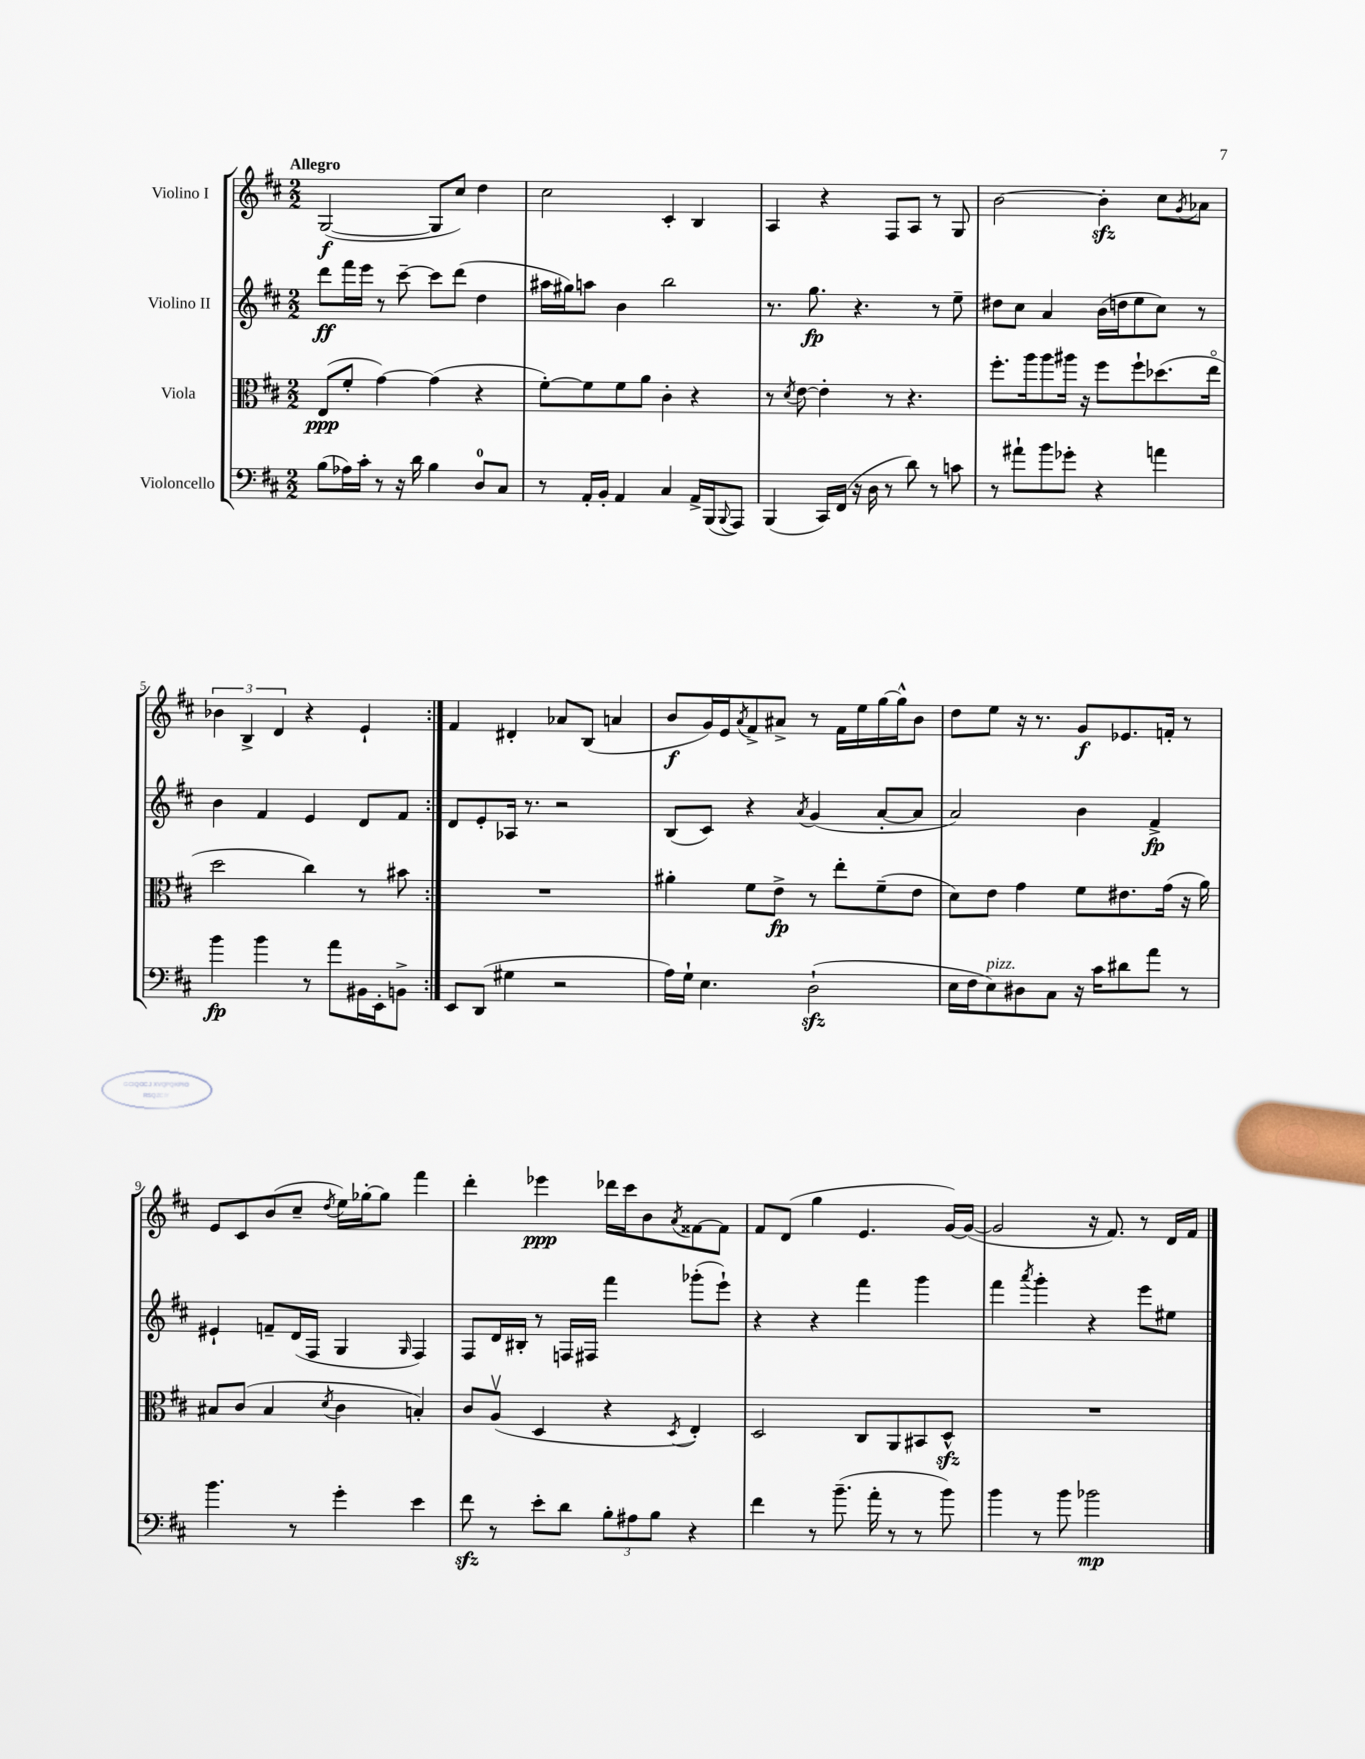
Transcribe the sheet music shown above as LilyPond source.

<<
\new StaffGroup <<
\new Staff = "s0" \with { instrumentName = "Violino I" } {
    \clef treble \key d \major \numericTimeSignature \time 2/2 \tempo "Allegro"
    \repeat volta 2 { g2~\f( g8 cis''8) d''4 |
    cis''2 cis'4-. b4 |
    a4 r4 fis8 a8 r8 g8 |
    b'2~ b'4-.\sfz cis''8 \acciaccatura { g'8 } aes'8 |
    \tuplet 3/2 { bes'4 b4-> d'4 } r4 e'4-! | }
    fis'4 dis'4-. aes'8 b8( a'4 |
    b'8\f g'16) e'16 \acciaccatura { a'8 } fis'8-> ais'8-> r8 fis'16 e''16 g''16~ g''16-^ b'8 |
    d''8 e''8 r16 r8. g'8\f ees'8. f'16-. r8 |
    e'8 cis'8 b'8( cis''8-- \acciaccatura { d''8 } e''16) ges''16~-. ges''8 fis'''4 |
    d'''4-. ees'''4\ppp des'''16 cis'''16 b'8 \acciaccatura { a'8 } fisis'8~ fisis'8 |
    fis'8 d'8( g''4 e'4. g'16~) g'16~( |
    g'2 r16 fis'8.) r8 d'16 fis'16 \bar "|." |
}
\new Staff = "s1" \with { instrumentName = "Violino II" } {
    \clef treble \key d \major \numericTimeSignature \time 2/2
    \repeat volta 2 { d'''8\ff fis'''16 e'''16 r8 cis'''8~-- cis'''8 d'''8( d''4 |
    ais''16 gis''16) a''8 b'4 b''2 |
    r8. g''8.\fp r4. r8 e''8-- |
    dis''8 cis''8 a'4 b'16( d''16 e''8 cis''8) r8 |
    b'4 fis'4 e'4 d'8 fis'8 | }
    d'8 e'8-. aes16 r8. r2 |
    b8( cis'8) r4 \acciaccatura { a'8 } g'4( a'8~-. a'8 |
    a'2) b'4 fis'4->\fp |
    eis'4-! f'8-- d'16( fis16 g4 \grace { g16 } fis4) |
    fis8 d'16 bis16-. r8 f16 fis16 fis'''4 ges'''8-.( e'''8-!) |
    r4 r4 fis'''4 g'''4 |
    fis'''4 \acciaccatura { a'''8 } g'''4-. r4 e'''8 eis''8 \bar "|." |
}
\new Staff = "s2" \with { instrumentName = "Viola" } {
    \clef alto \key d \major \numericTimeSignature \time 2/2
    \repeat volta 2 { e8\ppp( fis'8-. g'4~) g'4( r4 |
    fis'8~-.) fis'8 fis'8 a'8 cis'4-. r4 |
    r8 \acciaccatura { d'8 } e'8~ e'4-. r8 r4. |
    fis''8.-. a''16 a''8 ais''16 r16 fis''8 fis''8-! des''8.( e''16\flageolet |
    d''2 cis''4) r8 bis'8 | }
    R1 |
    ais'4-. fis'8 e'8->\fp r8 e''8-. fis'8--( e'8 |
    d'8) e'8 g'4 fis'8 eis'8. g'16( r16 a'16) |
    bis8 cis'8( bis4 \acciaccatura { d'8 } cis'4 b4-.) |
    cis'8 a8\upbow( d4 r4 \acciaccatura { d8 } e4-.) |
    d2 cis8 a,8 bis,8 d8-^\sfz |
    R1 \bar "|." |
}
\new Staff = "s3" \with { instrumentName = "Violoncello" } {
    \clef bass \key d \major \numericTimeSignature \time 2/2
    \repeat volta 2 { b8( aes16) cis'16-. r8 r16 d'16 b4 d8-0 cis8 |
    r8 a,16-. b,16-. a,4 cis4 a,16-> b,,16( \appoggiatura { b,,8 } a,,8) |
    b,,4( cis,16) fis,16( r16 d16 r8 d'8) r8 c'8 |
    r8 ais'8-! b'8 ges'8-. r4 a'4 |
    b'4\fp b'4 r8 a'8 bis,16 e,16-. b,8-> | }
    e,8 d,8( gis4 r2 |
    a16) g16-! e4. d2-!\sfz( |
    e16 fis16 e8^\markup { \italic "pizz." }) dis8 cis8 r16 cis'16 dis'8 a'8 r8 |
    b'4. r8 g'4-. e'4 |
    fis'8\sfz r8 e'8-. d'8 \tuplet 3/2 { b8-. ais8 b8 } r4 |
    fis'4 r8 b'8.--( a'16-. r8 r8 b'8) |
    b'4 r8 b'8 bes'2\mp \bar "|." |
}
>>
>>
